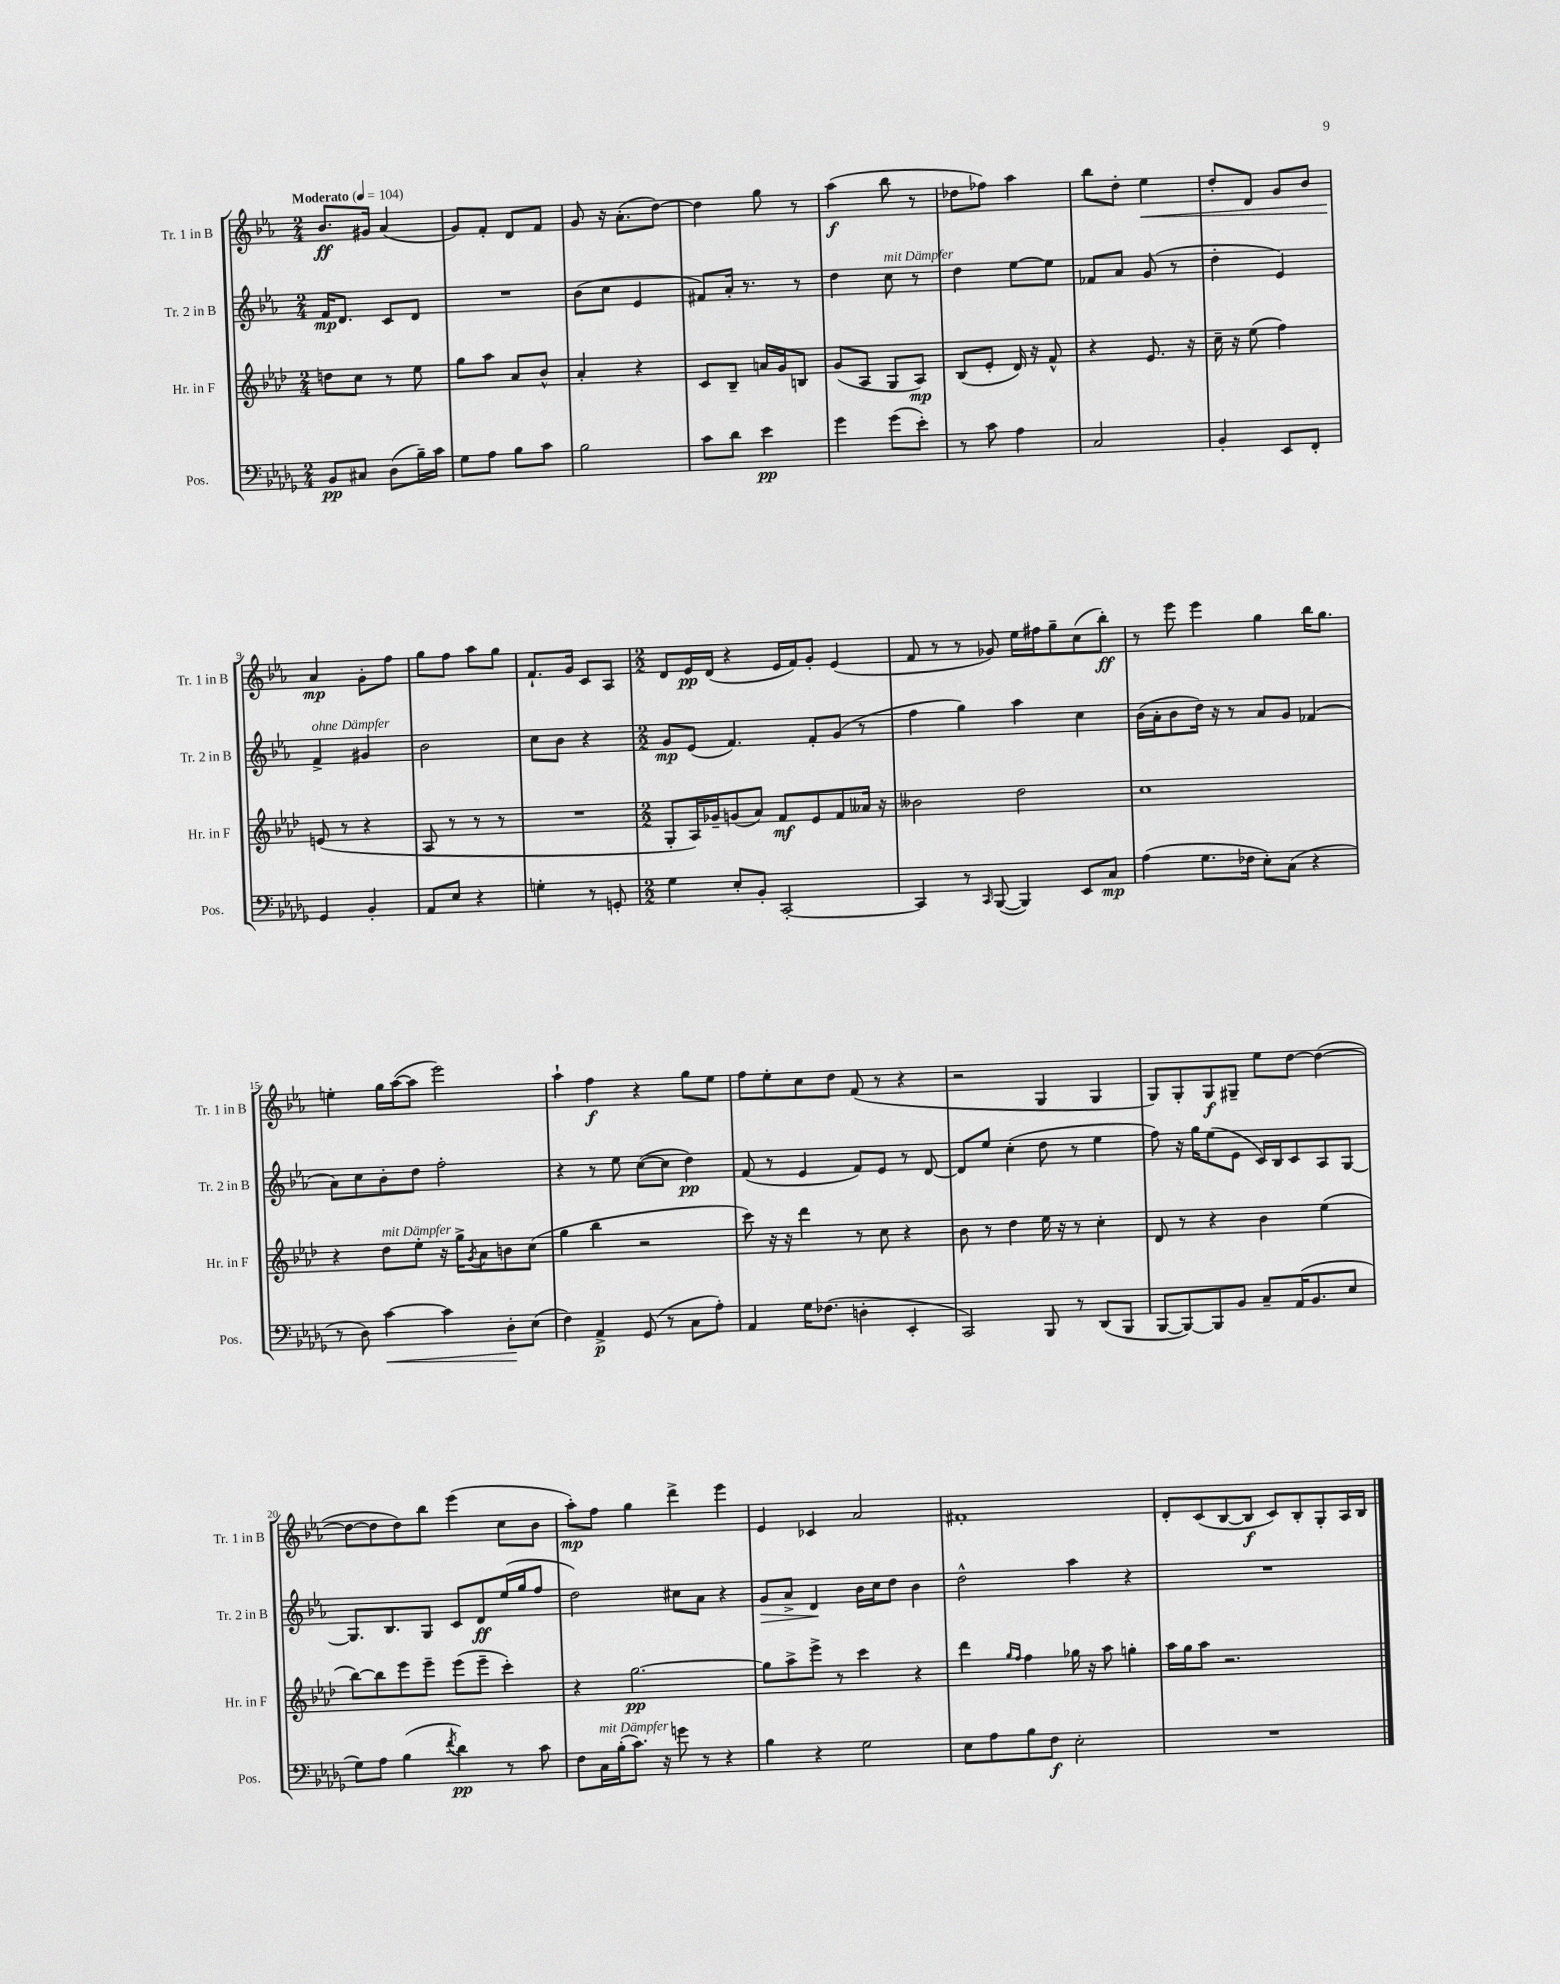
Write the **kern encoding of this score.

**kern	**dynam	**kern	**dynam	**kern	**dynam	**kern	**dynam
*part4	*part4	*part3	*part3	*part2	*part2	*part1	*part1
*staff4	*staff4	*staff3	*staff3	*staff2	*staff2	*staff1	*staff1
*I"Pos.	*	*I"Hr. in F	*	*I"Tr. 2 in B	*	*I"Tr. 1 in B	*
*I'Pos.	*	*I'Hr. in F	*	*I'Tr. 2 in B	*	*I'Tr. 1 in B	*
*clefF4	*	*clefG2	*	*clefG2	*	*clefG2	*
*k[b-e-a-d-g-]	*	*k[b-e-a-d-]	*	*k[b-e-a-]	*	*k[b-e-a-]	*
*M2/4	*	*M2/4	*	*M2/4	*	*M2/4	*
*MM104	*	*MM104	*	*MM104	*	*MM104	*
=1	=1	=1	=1	=1	=1	=1	=1
!	!	!	!	!	!	!LO:TX:a:B:t=Moderato	!
8BB-/L	pp	8ddn\L	.	16f/KL	mp	8.b-/L	ff
.	.	.	.	8.d/J	.	.	.
8C#X/J	.	8cc\J	.	.	.	.	.
.	.	.	.	.	.	16g#X/Jk	.
(8D-\L	.	8r	.	8c/L	.	(4a-/	.
16B-~\L)	.	8ee-\	.	8d/J	.	.	.
16c\JJ	.	.	.	.	.	.	.
=2	=2	=2	=2	=2	=2	=2	=2
8G-\L	.	8gg\L	.	2r	.	8g/L)	.
8A-\J	.	8aa-\J	.	.	.	8f'/J	.
8B-\L	.	8a-/L	.	.	.	8d/L	.
8c\J	.	8b-^^/J	.	.	.	8f/J	.
=3	=3	=3	=3	=3	=3	=3	=3
2B-\	.	4a-'/	.	(8b-\L	.	8g/	.
.	.	.	.	8cc\J	.	16r	.
.	.	.	.	.	.	(8.a-'\L	.
.	.	4r	.	4e-/	.	.	.
.	.	.	.	.	.	[8dd\J)	.
=4	=4	=4	=4	=4	=4	=4	=4
8c\L	.	8c/L	.	8f#X/L)	.	4dd\]	.
8d-\J	.	8B-~/J	.	16a-'/Jk	.	.	.
.	.	.	.	8.r	.	.	.
4e-\	pp	16an/LL	.	.	.	8gg\	.
.	.	16g/J	.	.	.	.	.
.	.	8Bn/J	.	8r	.	8r	.
=5	=5	=5	=5	=5	=5	=5	=5
4g-\	.	(8g/L	.	4dd\	.	(4aa-\	f
.	.	8A-/J	.	.	.	.	.
!	!	!	!	!LO:TX:a:i:t=mit Dämpfer	!	!	!
(8g-\L	.	8G/L	.	8cc\	.	8bb-\	.
8e-'\J)	.	8A-/J)	mp	8r	.	8r	.
=6	=6	=6	=6	=6	=6	=6	=6
8r	.	(8B-/L	.	4dd\	.	8dd-X\L	.
8c\	.	8e-'/J	.	.	.	8ff-X\J)	.
4A-\	.	16d-/)	.	[8ee-\L	.	4aa-\	.
.	.	16r	.	.	.	.	.
.	.	8f^^/	.	8ee-\J]	.	.	.
=7	=7	=7	=7	=7	=7	=7	=7
2C/	.	4r	.	8f-X/L	.	8bb-\L	.
.	.	.	.	8a-/J	.	8dd'\J	.
!	!	!	!	!	!	!	!LO:HP:b
.	.	8.e-/	.	(8g/	.	4ee-\	<
.	.	.	.	8r	.	.	.
.	.	16r	.	.	.	.	.
=8	=8	=8	=8	=8	=8	=8	=8
4BB-'/	.	16cc~\	.	4dd'\	.	8dd'/L	.
.	.	16r	.	.	.	.	.
.	.	(8ee-\	.	.	.	8d/J	.
8EE-/L	.	4ff\)	.	4e-/)	.	8g/L	.
8FF'/J	.	.	.	.	.	8b-/J	.
!!LO:LB:g=z
=9	=9	=9	=9	=9	=9	=9	=9
!	!	!	!	!LO:TX:a:i:t=ohne Dämpfer	!	!	!
4GG-/	.	(8en/	.	4f^/	.	4a-/	mp
.	.	8r	.	.	.	.	.
4BB-'/	.	4r	.	4g#X/	.	8g'\L	[
.	.	.	.	.	.	8ff\J	.
=10	=10	=10	=10	=10	=10	=10	=10
8AA-/L	.	8A-/	.	2b-\	.	8gg\L	.
8E-/J	.	8r	.	.	.	8ff\J	.
4r	.	8r	.	.	.	8aa-\L	.
.	.	8r	.	.	.	8gg\J	.
=11	=11	=11	=11	=11	=11	=11	=11
4Gn'\	.	2r	.	8cc\L	.	8.f`/L	.
.	.	.	.	8b-\J	.	.	.
.	.	.	.	.	.	16g/Jk	.
8r	.	.	.	4r	.	8c/L	.
8GGn'/	.	.	.	.	.	8A-/J	.
=12	=12	=12	=12	=12	=12	=12	=12
*M2/2	*	*M2/2	*	*M2/2	*	*M2/2	*
4G-\	.	8G'/L	.	8g/L	mp	8d/L	.
.	.	16A-/L)	.	(8e-/J	.	16e-/L	pp
.	.	16g-X~/J	.	.	.	(16d/JJ	.
8E-'/L	.	(8gn/	.	4.f/)	.	4r	.
8BB-'/J	.	8a-/J)	.	.	.	.	.
[2CC'/	.	8f/L	mf	.	.	16e-/LL	.
.	.	.	.	.	.	16f/J)	.
.	.	8e-/	.	8f'/L	.	8g'/J	.
.	.	8f/	.	(8g/J	.	(4e-/	.
.	.	16a--X/Jk	.	8r	.	.	.
.	.	16r	.	.	.	.	.
=13	=13	=13	=13	=13	=13	=13	=13
4CC/]	.	2b--X\	.	4ff\	.	8f/	.
.	.	.	.	.	.	8r	.
8r	.	.	.	4gg\)	.	8r	.
16qqCC/	.	.	.	.	.	.	.
([8BBB-/	.	.	.	.	.	8g-X/)	.
4BBB-/])	.	2dd-\	.	4aa-\	.	16ee-\LL	.
.	.	.	.	.	.	16ff#X\J	.
.	.	.	.	.	.	8gg~\	.
8EE-/L	.	.	.	4cc\	.	(8cc\	.
8C/J	mp	.	.	.	.	8bb-'\J)	ff
=14	=14	=14	=14	=14	=14	=14	=14
(4A-\	.	1cc	.	(16b-\LL	.	8r	.
.	.	.	.	16a-'\J	.	.	.
.	.	.	.	8b-\	.	8eee-\	.
8.G-\L	.	.	.	16dd\Jk)	.	4eee-\	.
.	.	.	.	16r	.	.	.
.	.	.	.	8r	.	.	.
16F-X\Jk	.	.	.	.	.	.	.
8E-'\L)	.	.	.	8a-/L	.	4gg\	.
(8C\J	.	.	.	8g/J	.	.	.
4r	.	.	.	(4f-X/	.	16bb-\KL	.
.	.	.	.	.	.	8.gg\J	.
!!LO:LB:g=z
=15	=15	=15	=15	=15	=15	=15	=15
8r	.	4r	.	8a-\L)	.	4een'\	.
8D-\)	.	.	.	8cc\	.	.	.
!	!	!LO:TX:a:i:t=mit Dämpfer	!	!	!	!	!
!	!LO:HP:b	!	!	!	!	!	!
[4c\	<	8dd-\L	.	8b-'\	.	16gg\LL	.
.	.	.	.	.	.	([16aa-\J	.
.	.	8ee-'\J	.	8dd\J	.	8aa-\J]	.
4c\]	.	16r	.	2ff'\	.	2eee-\)	.
.	.	16gg^\KL	.	.	.	.	.
.	.	8qg/	.	.	.	.	.
.	.	8a-\	.	.	.	.	.
8D-'\L	.	8bn\	.	.	.	.	.
(8E-\J	[	(8cc\J	.	.	.	.	.
=16	=16	=16	=16	=16	=16	=16	=16
4F\)	.	4gg\	.	4r	.	4aa-`\	.
4AA-^/	p	4bb-\	.	8r	.	4ff\	f
.	.	.	.	8ee-\	.	.	.
(8GG-/	.	2r	.	([8cc\L	.	4r	.
8r	.	.	.	8cc\J]	.	.	.
8C\L	.	.	.	4dd\)	pp	8gg\L	.
8A-'\J)	.	.	.	.	.	8ee-\J	.
=17	=17	=17	=17	=17	=17	=17	=17
4AA-/	.	8ccc\)	.	(8f/	.	8ff\L	.
.	.	16r	.	8r	.	8ee-'\	.
.	.	16r	.	.	.	.	.
16G-\KL	.	4ddd-\	.	4e-/	.	8cc\	.
(8.F-X\J	.	.	.	.	.	.	.
.	.	.	.	.	.	8dd\J	.
4Dn'\	.	8r	.	8f/L)	.	(8f/	.
.	.	8cc\	.	8e-/J	.	8r	.
4EE-'/	.	4r	.	8r	.	4r	.
.	.	.	.	[8d/	.	.	.
=18	=18	=18	=18	=18	=18	=18	=18
2CC/)	.	8b-\	.	8d/L]	.	2r	.
.	.	8r	.	8ee-/J	.	.	.
.	.	4dd-\	.	(4cc'\	.	.	.
8BBB-/	.	16ee-\	.	8dd\	.	4G/	.
.	.	16r	.	.	.	.	.
8r	.	8r	.	8r	.	.	.
(8DD-/L	.	4cc'\	.	4ee-\	.	4G/	.
8BBB-/J	.	.	.	.	.	.	.
=19	=19	=19	=19	=19	=19	=19	=19
[8BBB-/L	.	8d-/	.	8ff\)	.	8G/L)	.
8BBB-/_)	.	8r	.	16r	.	8G'/	.
.	.	.	.	16gg\KL	.	.	.
8BBB-/]	.	4r	.	(8ee-\	.	8G/	f
8BB-/J	.	.	.	8e-\J	.	8G#X~/J	.
8C~/L	.	4b-\	.	16c/LL)	.	8ee-\L	.
.	.	.	.	16B-/J	.	.	.
(16AA-/K	.	.	.	8c/	.	[8dd\J	.
8.BB-/	.	.	.	.	.	.	.
.	.	(4ee-\	.	8A-/	.	(4dd\_	.
8E-/J	.	.	.	[8G/J	.	.	.
!!LO:LB:g=z
=20	=20	=20	=20	=20	=20	=20	=20
8G-\L)	.	[8bb-\L)	.	8.G/L]	.	8dd\L_	.
8A-\J	.	8bb-\]	.	.	.	8dd\]	.
.	.	.	.	8.B-/	.	.	.
(4B-\	.	8eee-\	.	.	.	8dd\)	.
.	.	8eee-~\J	.	8G/J	.	8bb-\J	.
8qf/	.	.	.	.	.	.	.
4d-\)	pp	(8eee-\L	.	8c/L	.	(4eee-\	.
.	.	8eee-~\J	.	8d/	ff	.	.
8r	.	4ccc'\)	.	(16ee-/L	.	8cc\L	.
.	.	.	.	16gg/J	.	.	.
8c\	.	.	.	8ff/J	.	8b-\J	.
=21	=21	=21	=21	=21	=21	=21	=21
8F\L	.	4r	.	2dd\)	.	8aa-'\L)	mp
!LO:TX:a:i:t=mit Dämpfer	!	!	!	!	!	!	!
16C\L	.	.	.	.	.	8ff\J	.
(16B-'\J	.	.	.	.	.	.	.
8.c\J)	.	[2.gg\	pp	.	.	4gg\	.
16r	.	.	.	.	.	.	.
8gn\	.	.	.	8cc#X\L	.	4ddd^\	.
8r	.	.	.	8a-\J	.	.	.
4r	.	.	.	4r	.	4eee-\	.
=22	=22	=22	=22	=22	=22	=22	=22
!	!	!	!	!	!LO:HP:b	!	!
4B-\	.	8gg\L]	.	8g/L	>	4e-/	.
.	.	8aa-^\	.	8a-^/J	.	.	.
4r	.	8eee-^\J	.	4d/	.	4c-X/	.
.	.	8r	.	.	.	.	.
2G-\	.	4ccc\	.	16b-\LL	]	2a-/	.
.	.	.	.	16cc\J	.	.	.
.	.	.	.	8dd\J	.	.	.
.	.	4r	.	4b-\	.	.	.
=23	=23	=23	=23	=23	=23	=23	=23
8E-\L	.	4ddd-\	.	2dd^^\	.	1f#X'	.
8A-\	.	.	.	.	.	.	.
.	.	16qqgg/LL	.	.	.	.	.
.	.	16qqff/JJ	.	.	.	.	.
8B-\	.	4ff\	.	.	.	.	.
8F\J	f	.	.	.	.	.	.
2E-'\	.	16gg-X\	.	4aa-\	.	.	.
.	.	16r	.	.	.	.	.
.	.	8aa-\	.	.	.	.	.
.	.	4ggn'\	.	4r	.	.	.
=24	=24	=24	=24	=24	=24	=24	=24
1r	.	16aa-\LL	.	1r	.	8d'/L	.
.	.	16gg\J	.	.	.	.	.
.	.	8aa-\J	.	.	.	(8c/	.
.	.	2.r	.	.	.	[8B-/	.
.	.	.	.	.	.	8B-/J]	f
.	.	.	.	.	.	8c/L)	.
.	.	.	.	.	.	8B-'/	.
.	.	.	.	.	.	8G'/	.
.	.	.	.	.	.	16A-/L	.
.	.	.	.	.	.	16B-/JJ	.
==	==	==	==	==	==	==	==
*-	*-	*-	*-	*-	*-	*-	*-
